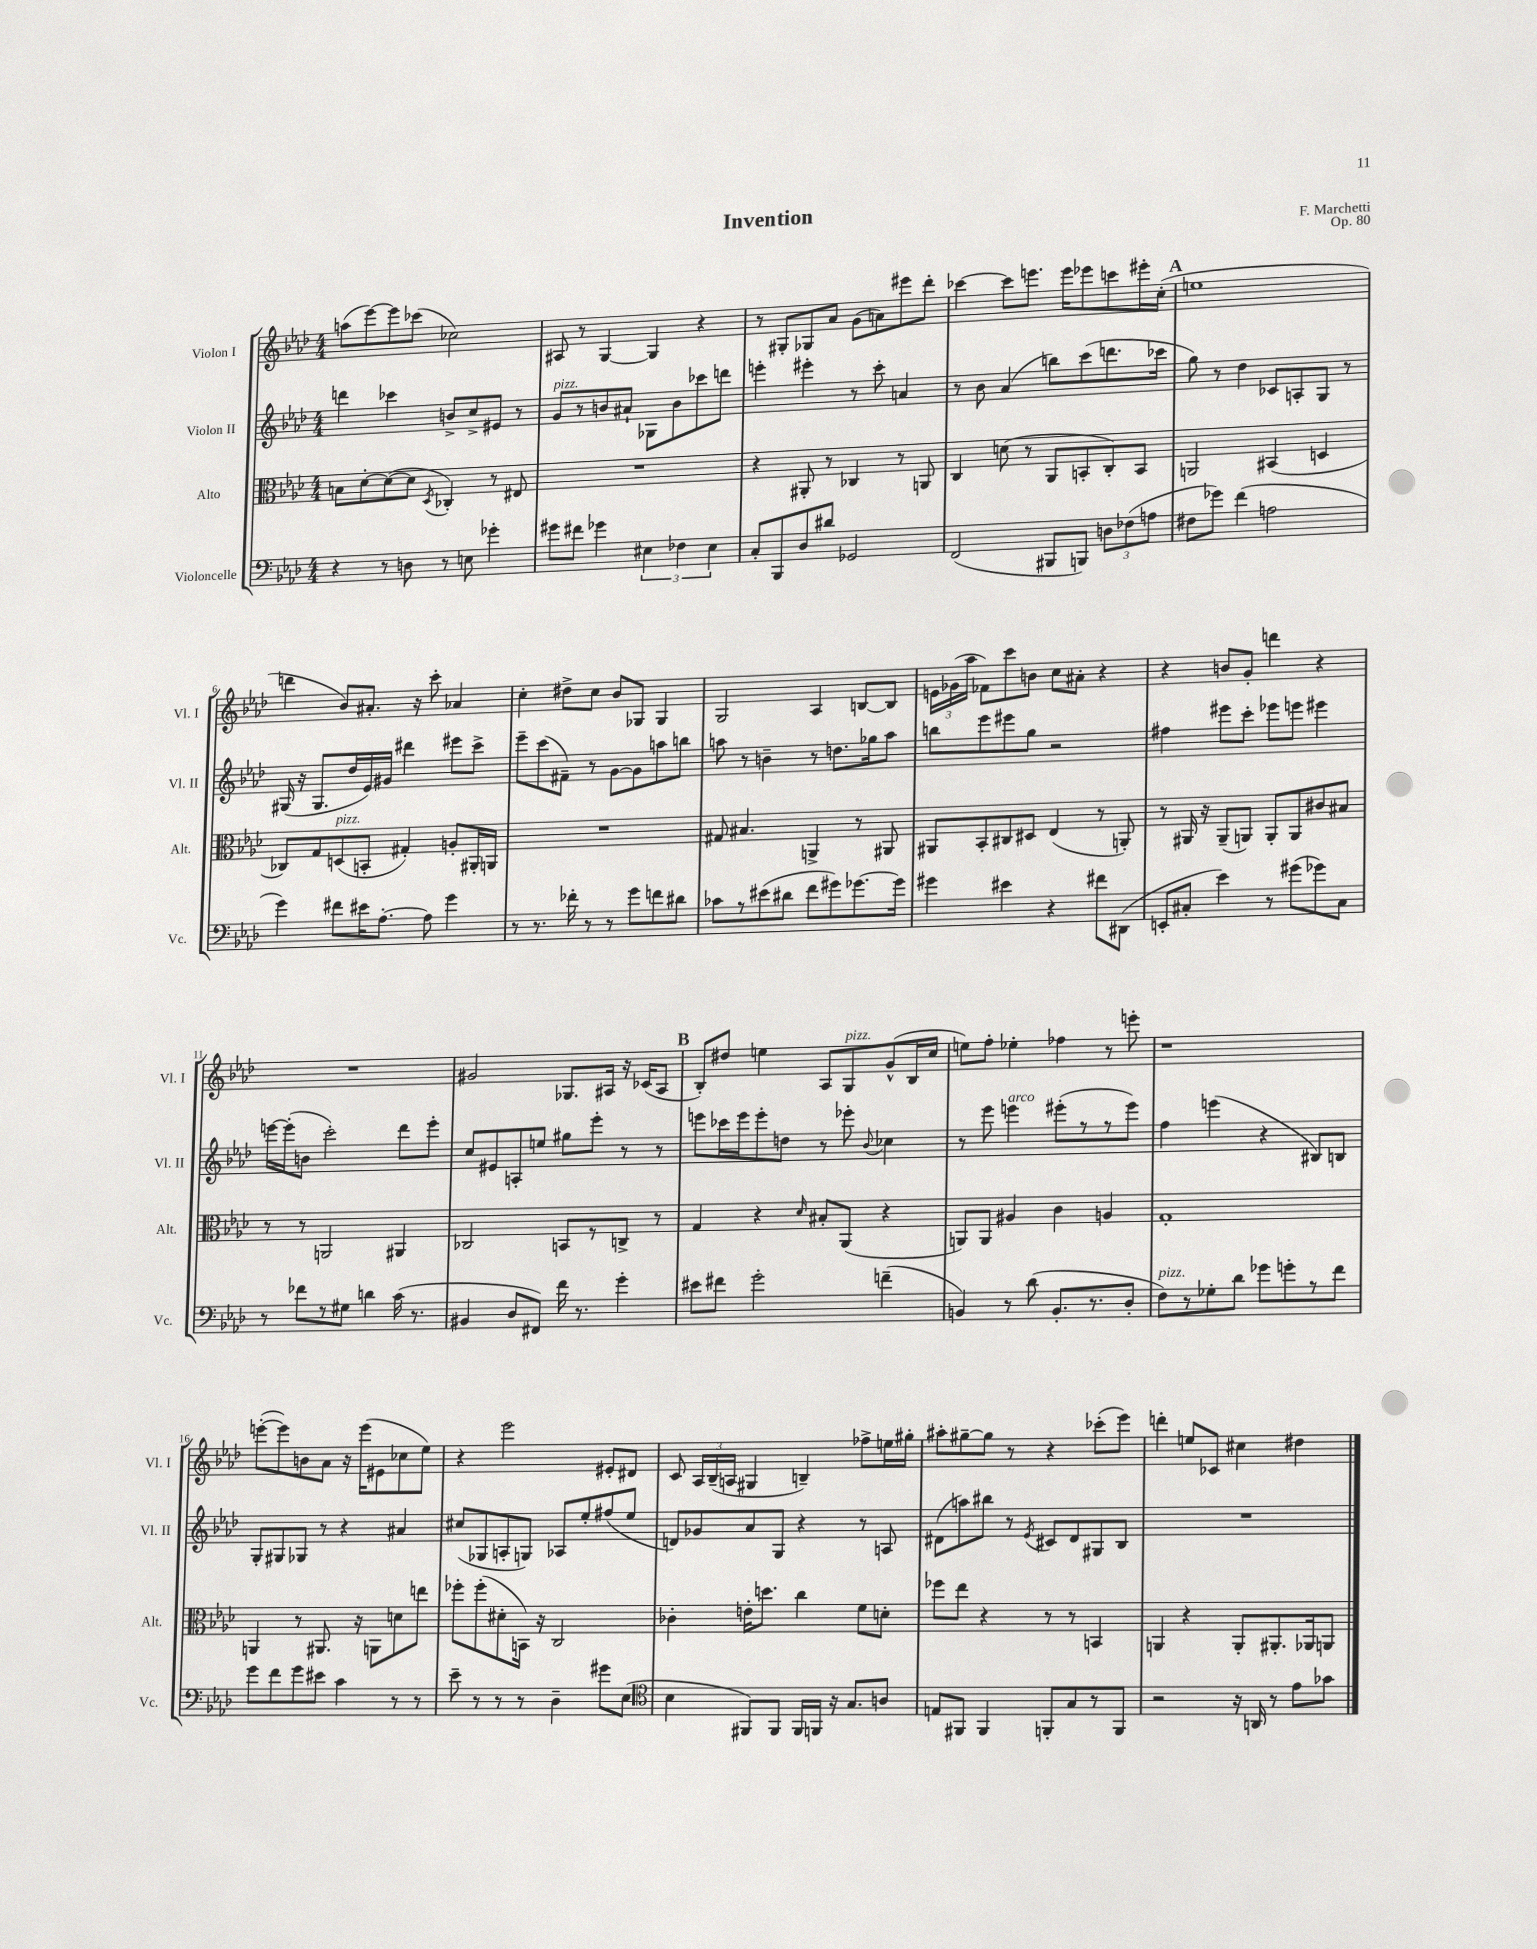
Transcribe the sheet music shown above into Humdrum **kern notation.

**kern	**kern	**kern	**kern
*staff4	*staff3	*staff2	*staff1
*clefF4	*clefC3	*clefG2	*clefG2
*k[b-e-a-d-]	*k[b-e-a-d-]	*k[b-e-a-d-]	*k[b-e-a-d-]
*M4/4	*M4/4	*M4/4	*M4/4
4r	8B	4ddd	(8aa
.	[8d-'	.	[8eee-)
8r	(8d-_	4ccc-	8eee-]
8D	8d-]	.	(8ccc-
.	8qD-	.	.
8r	4C-')	8b^	2cc-)
8E	.	8cc^	.
4g-'	8r	8e#	.
.	8E#	8r	.
=	=	=	=
8g#	1r	8g	8A#
8f#	.	8r	8r
4g-	.	8b	[4G
.	.	8a#`	.
6E#	.	8G-	4G]
.	.	8b	.
6F-	.	.	.
.	.	8ccc-	4r
6E#	.	.	.
.	.	8ddd	.
=	=	=	=
8C'	4r	4eee'	8r
8BBB-	.	.	8G#'
8D-	8AA#'	4eee#'	8G-
8d#	8r	.	8a-
2GG-	4C-	8r	(8g
.	.	8ccc'	8a)
.	8r	4a	8eee#
.	8AA	.	8ddd-'
=	=	=	=
(2FF	4C	8r	[4ccc-
.	.	8b-	.
.	(8d	(4a-	8ccc-]
.	8r	.	8.eee
8BBB#	8AA-	8bb)	.
.	.	.	16eee
8BBB)	8BB'	(8ccc	8eee-
12D	8C')	8.ddd	8ccc
(12F-	.	.	.
.	8BB	.	16eee#'
12A	.	.	.
.	.	16ccc-	(16cc'
=	=	=	=
8F#	2AA	8gg)	1ee
8g-)	.	8r	.
(4f	.	4dd-	.
2A	(4BB#	8c-	.
.	.	8A'	.
.	4D	8G	.
.	.	8r	.
=	=	=	=
4g)	8C-)	(16G#	4ddd
.	.	16r	.
.	8G	8.G#	.
8f#	(8D	.	8b-)
.	.	16dd-	.
16e#	8BB'	16e-)	8.a#'
[8.A-'	.	16g#	.
.	4G#')	4ddd#	.
.	.	.	16r
8A-]	.	.	8ccc'
4g	8A'	8eee#	4a-
.	16AA#'	8ccc^	.
.	16AA	.	.
=	=	=	=
8r	1r	8eee-~	4cc'
8.r	.	(8ccc	.
.	.	8f#~)	8dd#^
16f-'	.	.	.
8r	.	8r	8cc
8r	.	[8g	8b-
8g	.	8g]	8G-
8f	.	8aa	4G-
8d#	.	8bb	.
=	=	=	=
8c-	8G#	8aa	2G
8r	4.B#	8r	.
(8e#	.	4b~	.
8d#	.	.	.
8f	4AA^	8r	4A-
8g#)	.	8.dd	.
[8.g-	8r	.	[8B
.	.	16gg-	.
.	8AA#	8aa	8B]
16g-]	.	.	.
=	=	=	=
4g#	8AA#	8bb	24e
.	.	.	(24g-
.	.	.	24aa-
.	8BB-'	8eee-	8f-)
4e#	8C#	8eee#	8ccc
.	8D#	8gg	8b
4r	(4E-	2r	8cc
.	.	.	8a#'
8f#	8r	.	4r
(8DD#	8AA')	.	.
=	=	=	=
8EE'	8r	4ff#	4r
8C#'	16AA#	.	.
.	16r	.	.
4e-)	(8AA#~	8eee#	8b
.	8AA)	8ccc'	8g'
8r	8AA'	8eee-	4ddd
(8g#	8AA	8eee	.
8g-)	8c#	4eee#	4r
8C#	8B#	.	.
=	=	=	=
8r	8r	[16eee	1r
.	.	(16eee']	.
8f-	8r	8b	.
8r	2AA	2ccc')	.
8G#	.	.	.
4d	.	.	.
(16c	4AA#	8ddd-	.
8.r	.	.	.
.	.	8eee'	.
=	=	=	=
4BB#	2C-	8cc	2g#
.	.	8e#	.
8D-	.	8A'	.
8FF#)	.	8ee	.
16f	8BB	8gg#	8.G-
8.r	.	.	.
.	8r	8eee-'	.
.	.	.	16A#
4g'	8C^	8r	16r
.	.	.	(16c-
.	8r	8r	8A#
=	=	=	=
8e#	4G	8eee	8B-')
8f#	.	16ccc-	8dd#
.	.	16eee	.
2g'	4r	8eee'	4ee
.	.	8dd	.
.	16qqd-	.	.
.	8B#'	8r	8A-
.	(8AA-	8eee-'	8G
.	.	8qqb-	.
(4f~	4r	4cc-	(8g^^
.	.	.	16B-
.	.	.	16cc
=	=	=	=
4BB)	8AA)	8r	8ee)
.	8AA	8eee-	8ff'
8r	4A#	4eee	4ee-'
(8d-	.	.	.
8.BB'	4c	(8eee#'	4ff-
.	.	8r	.
8.r	.	.	.
.	4A	8r	8r
8D-'	.	8eee#)	8eee'
=	=	=	=
8F)	1G'	4ff	1r
8r	.	.	.
8G-'	.	(4eee	.
8d-	.	.	.
8g-	.	4r	.
8g'	.	.	.
8r	.	8B#)	.
8f	.	8B	.
=	=	=	=
8g	4AA	8G'	([8eee'
8f	.	8G#	8eee])
8g	8r	8G-	8b
8e#	8.AA#	8r	8a-
4c	.	4r	16r
.	16r	.	(16eee
.	8AA	.	8e#
8r	8d	4a#	8cc-
8r	8ee	.	8ee-)
=	=	=	=
8e-~	8ff-'	(8cc#	4r
8r	(8ff-'	8G-	.
8r	8d#'	8A'	2eee-
8r	16BB)	8G)	.
.	16r	.	.
4D-~	2C	8A-	.
.	.	8ee-'	.
8g#	.	(8ff#	8e#'
(8E-	.	8ee-	8d#
=	=	=	=
*clefC4	*	*	*
4B-	4c-'	8d)	8c
.	.	8g-	24A-
.	.	.	(24B-~
.	.	.	24A
8FF#)	16e'	8a-	4G#
.	8.dd	.	.
8FF#	.	8G	.
16FF#	4cc	4r	4B~)
16FF	.	.	.
16r	.	.	.
8.G	.	.	.
.	8f	8r	8ff-^
8A	8d'	8A	16ee
.	.	.	16gg#'
=	=	=	=
8E	8ff-	(8d#	8aa#'
8FF#	8ee-	8aa)	[8gg#~
4FF#	4r	8bb#	8gg#]
.	.	8r	8r
.	.	8qe-	.
8FF'	8r	8c#	4r
8G	8r	8d#	.
8r	4BB	8G#	(8ccc-'
8FF	.	8B-	8eee-)
=	=	=	=
2r	4AA	1r	4ddd'
.	4r	.	8ee
.	.	.	8c-
16r	8AA'	.	4cc#
16AA	.	.	.
8r	8.AA#'	.	.
8e-	.	.	4dd#
.	16AA-	.	.
8g-	8AA	.	.
==	==	==	==
*-	*-	*-	*-
